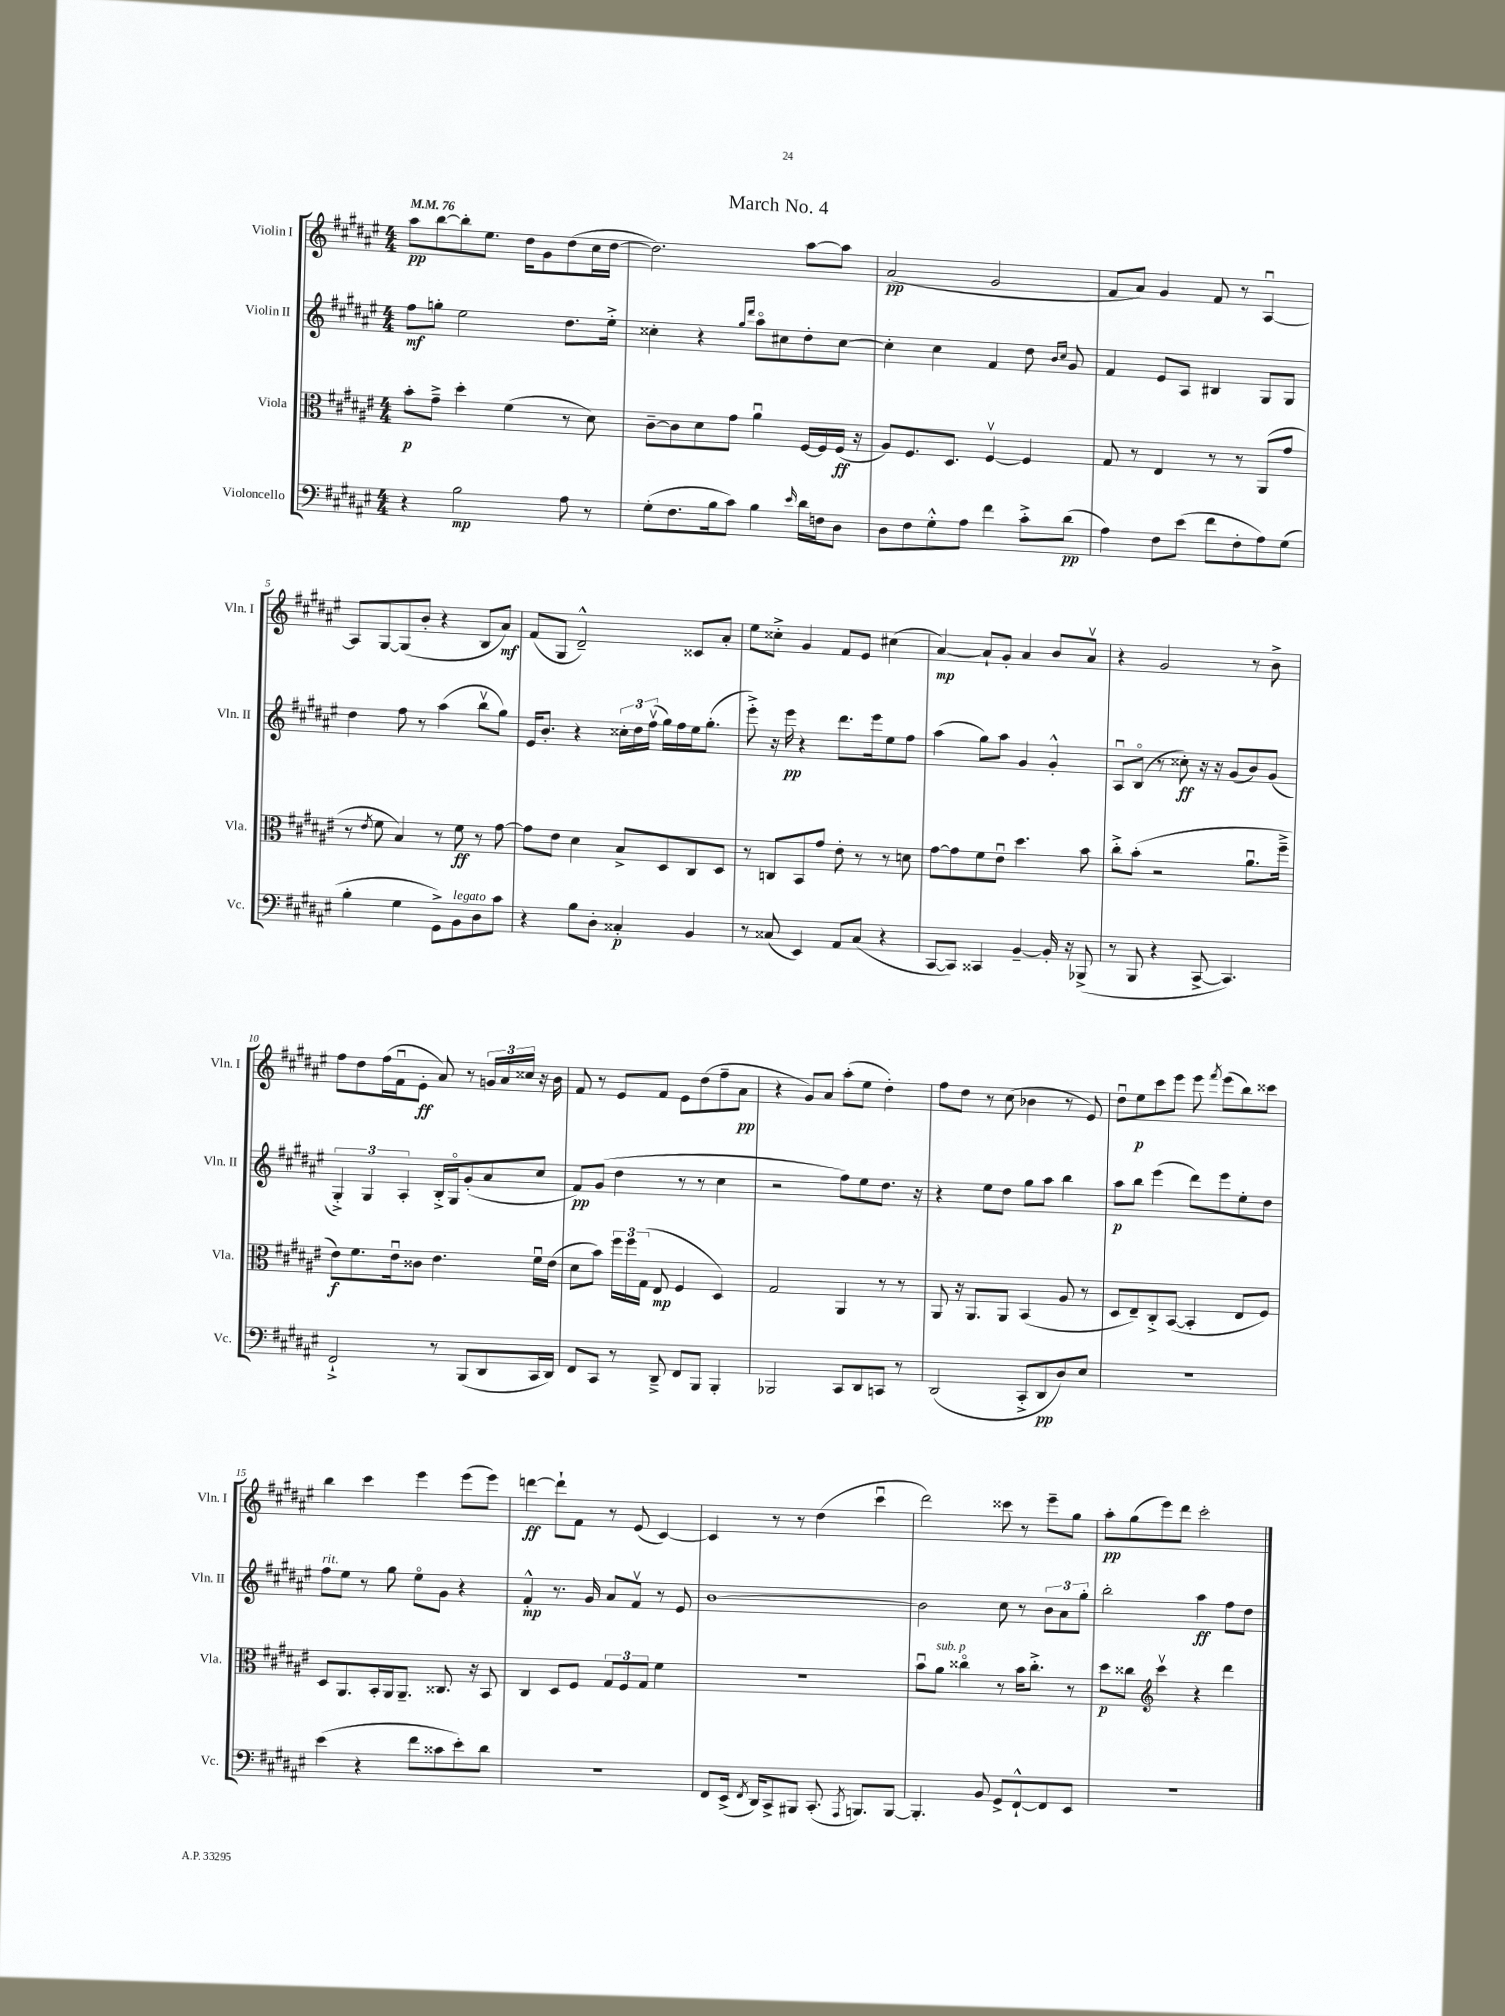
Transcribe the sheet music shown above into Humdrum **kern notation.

**kern	**kern	**kern	**kern
*staff4	*staff3	*staff2	*staff1
*clefF4	*clefC3	*clefG2	*clefG2
*k[f#c#g#d#a#e#]	*k[f#c#g#d#a#e#]	*k[f#c#g#d#a#e#]	*k[f#c#g#d#a#e#]
*M4/4	*M4/4	*M4/4	*M4/4
*MM76	*MM76	*MM76	*MM76
4r	8b'	8ff#	8aa#
.	8g#~^	8gg'	[8bb
2B	4dd#'	2ee#	8bb']
.	.	.	8.ee#
.	(4f#	.	.
.	.	.	16dd#
.	.	.	8g#
8A#	8r	8.dd#	(8dd#
8r	8d#)	.	16cc#
.	.	16ee#'^	[16dd#
=	=	=	=
(8G#'	[8c#~	4cc##'	2.dd#])
8.F#	8c#]	.	.
.	8d#	4r	.
16B	.	.	.
8c#)	8g#	.	.
.	.	16qqgg#	.
.	.	16qqddd#	.
4B	4a#u	8aa#o	.
.	.	8cc#	.
16qqe#	.	.	.
16d#	[16F#	8dd#'	[8aa#
16F	16F#]	.	.
8D#	(16F#	[8cc#	8aa#]
.	16r	.	.
=	=	=	=
8D#	8A#)	4cc#']	(2a#
8F#	8.F#	.	.
8G#'^^	.	4cc#	.
.	8.D#	.	.
8A#	.	.	.
4f#	[4F#v	4f#	2g#
8c#'^	4F#]	8dd#	.
.	.	16qqb	.
.	.	16qqcc#	.
(8d#	.	8g#	.
=	=	=	=
4A#)	8G#	4f#	8f#
.	8r	.	8a#)
8F#	4E#	8e#	4g#
(8e#	.	8A#	.
8f#	8r	4B#	8f#
8F#'	8r	.	8r
8A#)	(8AA#	8G#	[4A#u
(8G#	8g#	8G#	.
=	=	=	=
4B'	8r	4dd#	8A#]
.	8qe#	.	.
.	8f#	.	[8G#
4G#	4B)	8ff#	(8G#]
.	.	8r	8b'
8GG#^)	8r	(4aa#	4r
8BB	8f#	.	.
8D#	8r	8bbv	8B
8c#	[8g#	8gg#)	8a#)
=	=	=	=
4r	8g#]	16e#	(8f#
.	.	8.b'	.
.	8e#	.	8G#
8B	4d#	4r	2d#~^^)
8D#'	.	.	.
4C##'	8B^	24cc##'	.
.	.	24dd#	.
.	.	(24ff#v	.
.	8D#	16gg#)	.
.	.	16ff#	.
4BB	8C#	16ee#	8c##
.	.	(8.gg#'	.
.	8D#	.	8a#'
=	=	=	=
8r	8r	8eee#'^)	8ee#
(8C##	8C	16r	8cc##'^
.	.	16eee#	.
4EE#)	8BB	4r	4g#
.	8g#	.	.
8AA#	8e#'	8.ddd#	8f#
(8C##	8r	.	8e#
.	.	16eee#	.
4r	8r	8ee#	(4cc#
.	8d	8ff#	.
=	=	=	=
[8CC#	[8g#	(4aa#	[4a#)
8CC#])	8g#]	.	.
4CC##	8f#	8gg#)	8a#`]
.	8e#u	8aa#	8g#'
[4BB~	4.dd#	4g#	4a#
16BB']	.	4g#'^^	8b
16r	.	.	.
(8BBB-^	8b	.	8a#v
=	=	=	=
8r	8cc#'^	8A#u	4r
8BBB	(8b'	(8Bo	.
4r	2r	8r	2g#
.	.	8cc##')	.
[8CC#^	.	16r	.
.	.	16r	.
4.CC#])	.	(8g#	.
.	8.a#u	8b)	8r
.	.	(8g#	8b^
.	16ff#~^	.	.
=	=	=	=
2FF#`^	8e#)	6G#'^)	8ff#
.	8.f#	.	8dd#
.	.	6G#	.
.	.	.	(16ff#
.	16e#u	.	16f#u
.	.	6A#'	.
.	8c##	.	8e#'
8r	4.e#	16B'^	8a#)
.	.	16G#o	.
(8BBB	.	(8g#'	8r
8DD#	.	8a#	24g
.	.	.	24a#
.	.	.	24cc##
16CC#	16f#u	8cc#	16r
16DD#)	(16e#	.	16b
=	=	=	=
8FF#	8d#	8f#)	8f#
8CC#	8b)	(8g#	8r
8r	24ff#	4dd#	8e#
.	24ff#	.	.
.	(24G#	.	.
8DD#~^	8E#	.	8f#
8FF#	4F#	8r	8e#
8BBB	.	8r	(8dd#
4BBB'	4D#)	4cc#	8ff#~
.	.	.	8a#
=	=	=	=
2BBB-	2G#	2r	4r
.	.	.	8g#)
.	.	.	8a#
8CC#	4AA#	8ff#)	(8aa#'
8DD#	.	8ee#	8ee#
8CC	8r	8.dd#	4dd#')
8r	8r	.	.
.	.	16r	.
=	=	=	=
(2DD#	8AA#	4r	8ff#
.	16r	.	8dd#
.	8.AA#	.	.
.	.	8ee#	8r
.	8AA#	8dd#	(8cc#
8CC#'^	(4BB	8gg#	4b-
8DD#	.	8aa#	.
8D#)	8A#	4bb	8r
8E#	8r	.	8e#)
=	=	=	=
1r	8D#	8aa#	8dd#u
.	8E#~)	8bb	8ee#
.	8C#'^	(4eee#	8ccc#
.	([8BB	.	8eee#
.	4BB']	8ddd#)	8eee#
.	.	.	8qfff#
.	.	8eee#	(8eee#
.	8E#	8ee#'	8bb)
.	8F#)	8dd#	8ccc##
=	=	=	=
(4e#	8D#	8ff#	4bb
.	8.AA#	8ee#	.
4r	.	8r	4ccc#
.	16BB'	.	.
.	16AA#	8gg#	.
.	8.AA#~	.	.
8f#	.	8ee#o	4eee#
8c##	8.C##	8g#	.
8e#')	.	4r	(8eee#
.	16r	.	.
8d#	8BB	.	8eee#)
=	=	=	=
1r	4C#	4f#'^^	[4ddd
.	8D#	8.r	8ddd`]
.	8F#	.	8f#
.	.	16g#	.
.	12G#	8a#	8r
.	12F#	.	.
.	.	8f#v	(8e#
.	12G#	.	.
.	4f#	8r	[4c#)
.	.	8e#	.
=	=	=	=
8FF#	1r	[1b	4c#]
(16EE#^	.	.	.
8qFF#	.	.	.
16DD#)	.	.	.
8CC#^	.	.	8r
8BBB#	.	.	8r
(8.CC#'	.	.	(4dd#
8qAAA#	.	.	.
8.BBB)	.	.	.
.	.	.	4ccc#u
[8BBB	.	.	.
=	=	=	=
4.BBB']	8bu	2b]	2ddd#)
.	8a#	.	.
.	4cc##o	.	.
8BB	.	.	.
8GG#^	8r	8cc#	8ccc##
[8FF#`^^	16b	8r	8r
.	8.cc##'^	.	.
8FF#]	.	12b	8eee#~
.	.	12a#	.
8EE#	8r	.	8gg#
.	.	12gg#'	.
=	=	=	=
1r	8dd#	2bb'	8aa#'
.	8cc##	.	(8gg#
*	*clefG2	*	*
.	4ccc#v	.	8eee#)
.	.	.	8ddd#
.	4r	4aa#	2ccc#'
.	4ddd#	8ff#	.
.	.	8dd#	.
==	==	==	==
*-	*-	*-	*-
